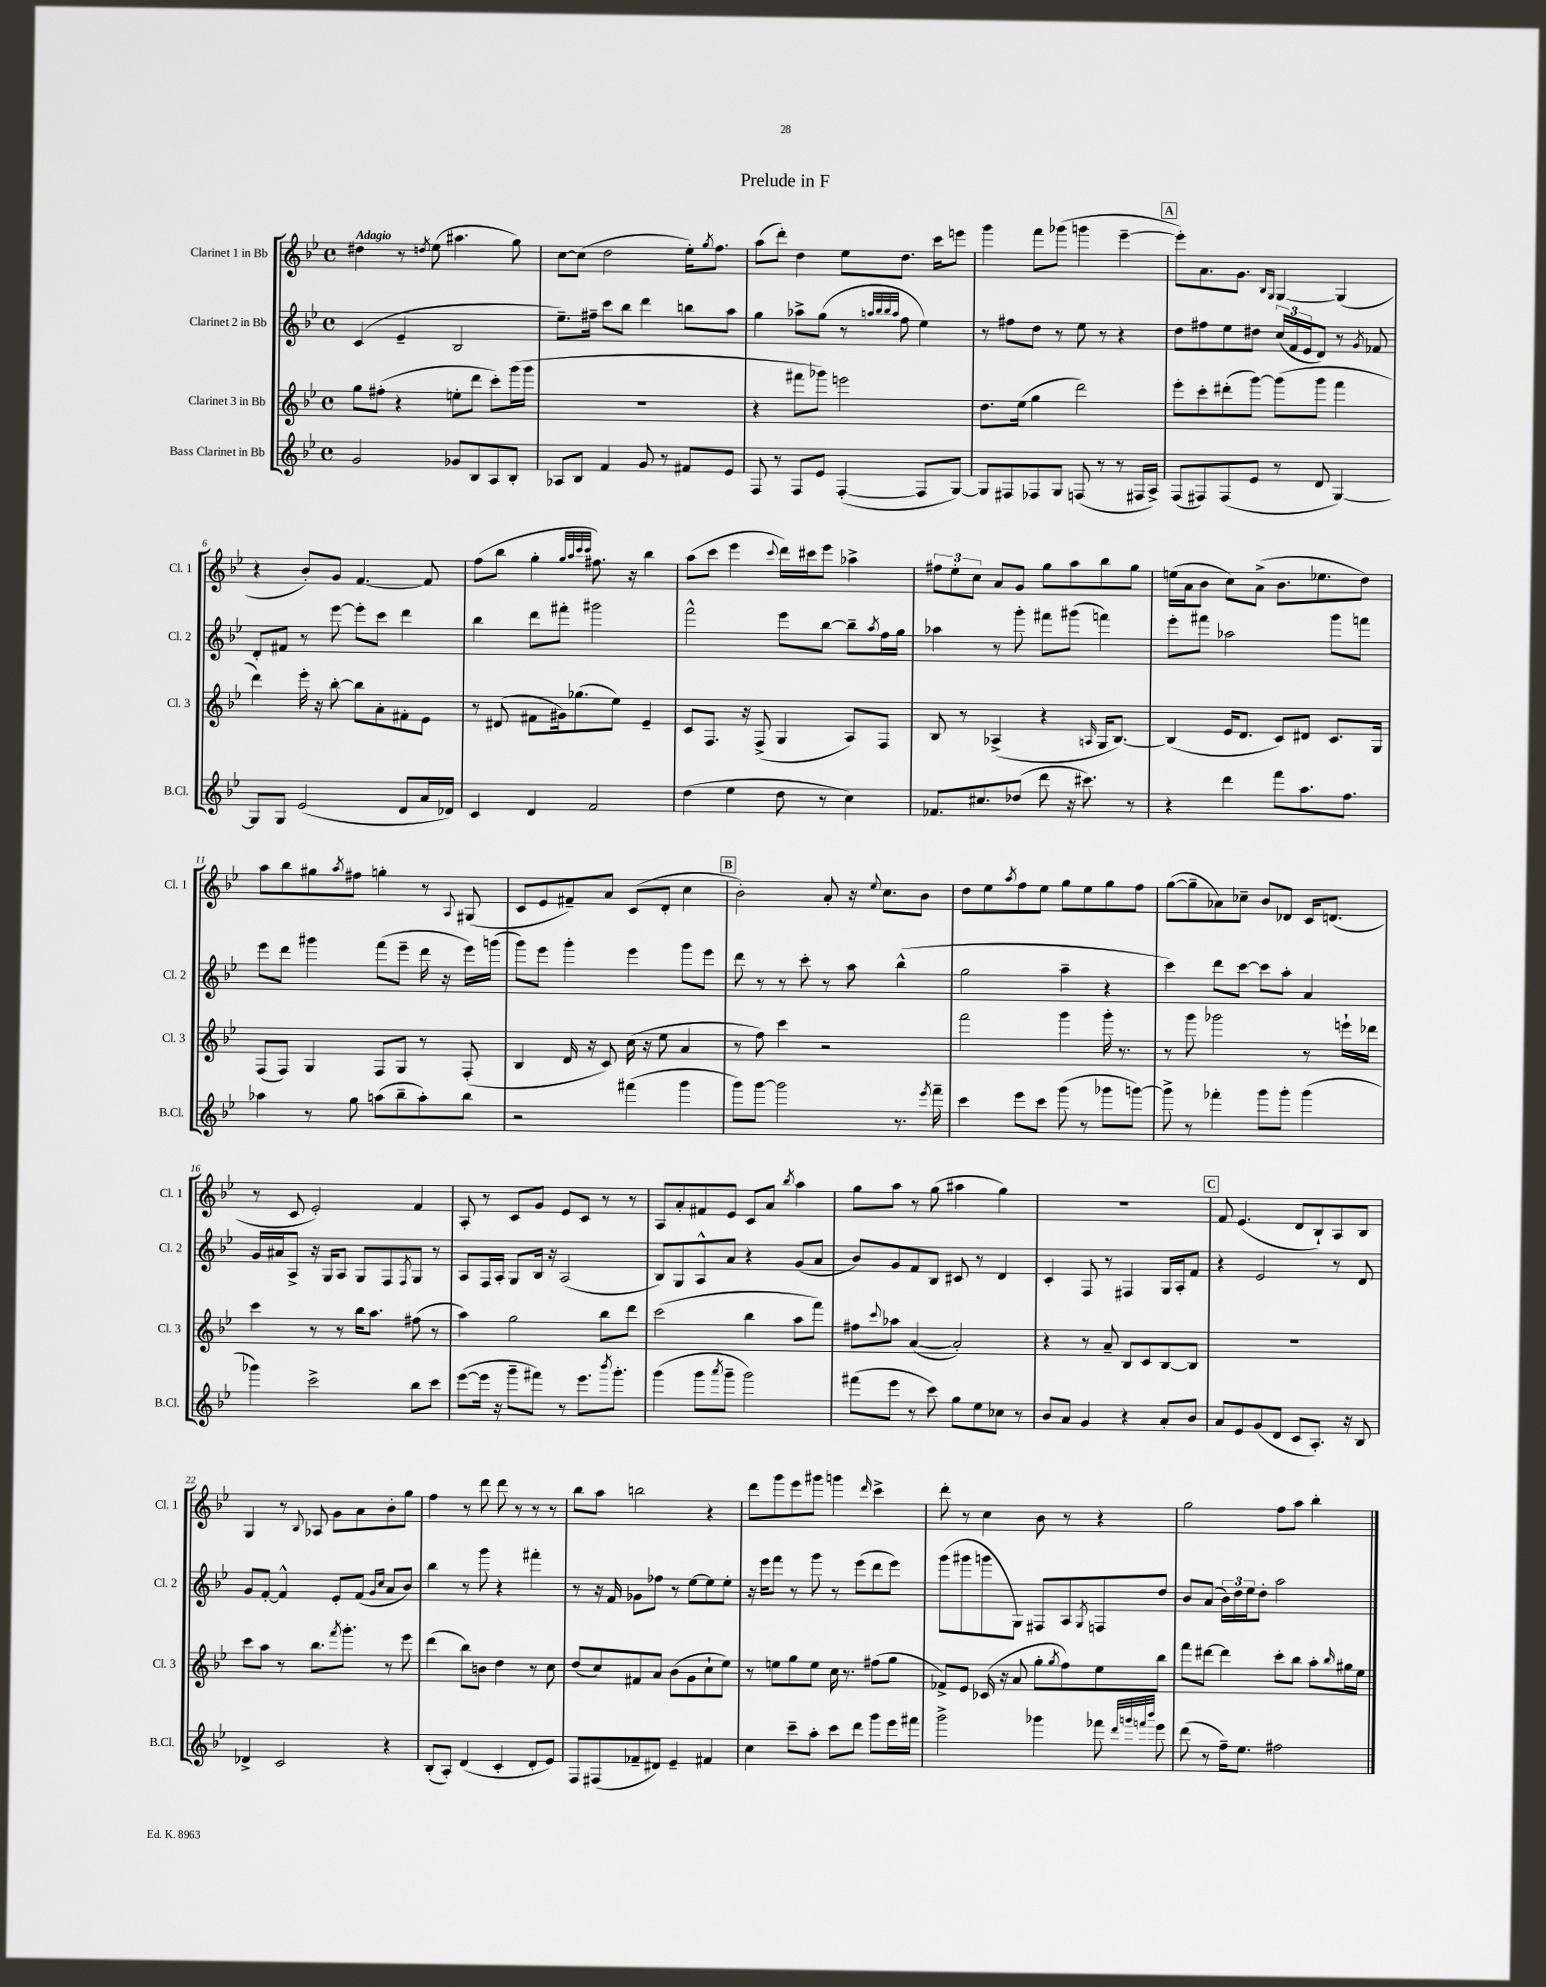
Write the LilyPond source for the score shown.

\header { title = "Prelude in F" }
<<
\new StaffGroup <<
\new Staff = "s0" \with { instrumentName = "Clarinet 1 in Bb" shortInstrumentName = "Cl. 1" } {
    \clef treble \key bes \major \defaultTimeSignature \time 4/4 \tempo "Adagio"
    dis''4 r8 \acciaccatura { d''8 } ees''8( ais''4. g''8) |
    c''8~ c''8( d''2 ees''16-.) \acciaccatura { g''8 } f''8. |
    a''8( d'''8-.) d''4 ees''8 d''8. c'''16 e'''8 |
    g'''4 f'''8 ges'''8( g'''4 ees'''4~-- |
    \mark \markup { \box "A" } ees'''8-.) a'8. g'8. \grace { bes16 g16 } g4~ g4( |
    r4 bes'8-.) g'8 f'4.~ f'8 |
    f''8( bes''8 g''4-. \grace { g''32 a''32 c'''32 c'''32 } fis''8.) r16 bes''4 |
    a''8( c'''8 ees'''4 \appoggiatura { c'''8 } d'''16) cis'''16 ees'''8 aes''4-> |
    \tuplet 3/2 { fis''8 ees''8-. c''8 } a'8 g'8 g''8 a''8 bes''8 g''8 |
    e''16( a'16 bes'8 c''8) a'8->( bes'8. ees''8. d''8) |
    a''8 bes''8 gis''8 \acciaccatura { a''8 } fis''8 g''4-. r8 \appoggiatura { a8 } gis8( |
    c'8 ees'8 fis'8--) a'8 c'8( d'8-. c''4 |
    \mark \markup { \box "B" } bes'2-.) a'8-. r16 \appoggiatura { ees''8 } c''8. bes'8 |
    d''8 ees''8 \acciaccatura { a''8 } f''8 ees''8 g''8 ees''8 g''8 f''8 |
    g''8~( g''8-- aes'8) ces''8-- bes'8 des'8 c'16 d'8.( |
    r8 c'8 ees'2-.) f'4 |
    a8-. r8 c'8 g'8 ees'8 c'8 r8 r8 |
    a8 a'8-. fis'8 ees'8 c'8 a'8 \acciaccatura { bes''8 } a''4 |
    g''8 a''8 r8 g''8( ais''4 g''4) |
    R1 |
    \mark \markup { \box "C" } f'8 ees'4.( d'8 bes8-!) a8 bes8 |
    g4 r8 \appoggiatura { bes8 } aes8 g'8 a'8 bes'8-. g''8 |
    f''4 r8 d'''8 d'''8 r8 r8 r8 |
    bes''8 a''8 b''2 r4 |
    d'''8 g'''8 ees'''8 gis'''8 g'''4 \grace { d'''16 } c'''4-> |
    d'''8-. r8 c''4 bes'8 r8 r4 |
    g''2 f''8 a''8 bes''4-. \bar "|." |
}
\new Staff = "s1" \with { instrumentName = "Clarinet 2 in Bb" shortInstrumentName = "Cl. 2" } {
    \clef treble \key bes \major \defaultTimeSignature \time 4/4
    c'4( ees'4-- bes2 |
    ees''8.--) fis''16-- c'''8 bes''8 d'''4 b''8 a''8 |
    g''4 aes''8-> g''8( r8 \grace { a''32 bes''32 bes''32 a''32 } f''8 ees''4) |
    r8 fis''8 d''8 r8 ees''8 r8 r4 |
    \mark \markup { \box "A" } d''8 fis''8 ees''8 dis''8 \tuplet 3/2 { c''16( f'16 ees'16 } d'8) r8 \acciaccatura { g'8 } fes'8 |
    d'8-. fis'8 r8 ees'''8~ ees'''8-. c'''8 d'''4 |
    bes''4 d'''8 fis'''8-. gis'''2 |
    f'''2-^ ees'''8 bes''8~ bes''8-- \acciaccatura { a''8 } f''16 g''16 |
    aes''4 r8 g'''8-. fis'''8 gis'''8( f'''4) |
    ees'''8-. fis'''8 aes''2 g'''8 f'''8 |
    ees'''8 d'''8 gis'''4 f'''8( ees'''8-- d'''16 r16 ees'''16) g'''16( |
    g'''8) ees'''8 g'''4-. ees'''4 g'''8 ees'''8 |
    \mark \markup { \box "B" } d'''8 r8 r8 c'''8-. r8 a''8 bes''4-^( |
    g''2 a''4-- r4 |
    c'''4) d'''8 c'''8~ c'''8 a''8-. a'4 |
    g'16 ais'16 a8-> r16 g16 a8 g8 f8 \acciaccatura { f8 } g8 r8 |
    a8 f16 a16-. g8 bes16 r16 a2( |
    bes8) g8 a8-^ a'8 r4 g'8( a'8 |
    bes'8) g'8 f'8 bes8 cis'8 r8 d'4 |
    c'4-. f8 r8 fis4 g16 a16-. f'8 |
    \mark \markup { \box "C" } r4 ees'2 r8 d'8 |
    g'8 f'8~-. f'4-^ ees'8-. f'8( \grace { g'16 c''16 } a'8 bes'8) |
    bes''4 r8 g'''8 r4 fis'''4-. |
    r8 r16 f'16 ges'8 fes''8 r8 ees''8~ ees''8 ees''8-. |
    r16 ees'''16 f'''8 r8 g'''8 r8 ees'''8( d'''8 ees'''8) |
    g'''8( gis'''8 g'''8 g8) fis8 a8 \acciaccatura { g8 } f8 d''8 |
    bes'8 a'8( \tuplet 3/2 { bes'16) d''16 ees''16 } d''8-. a''2 \bar "|." |
}
\new Staff = "s2" \with { instrumentName = "Clarinet 3 in Bb" shortInstrumentName = "Cl. 3" } {
    \clef treble \key bes \major \defaultTimeSignature \time 4/4
    g''8 fis''8-.( r4 e''8-. d'''8 c'''8-.) g'''16( g'''16 |
    R1 |
    r4 fis'''8 ges'''8) e'''2 |
    d''8. ees''16( g''4 d'''2) |
    \mark \markup { \box "A" } ees'''8-. c'''8-. dis'''8-.( g'''8~) g'''8( g'''8 f'''4 |
    d'''4) ees'''16-. r16 bes''8~-. bes''8 a'8-. fis'8-. ees'8 |
    r8 dis'8( fis'8 gis'16) ges''8.( ees''8) ees'4-- |
    c'8 f8. r16 f8->( g4 a8) f8 |
    bes8 r8 aes4->( r4 \grace { a16 } g16 bes8.~) |
    bes4( ees'16 d'8. c'8) dis'8 c'8. g16 |
    f8( f8) g4 f8 g8 r8 f8-.( |
    bes4 d'16 r16 c'8) c''16( r16 ees''8 a'4 |
    \mark \markup { \box "B" } r8 f''8) c'''4 r2 |
    f'''2 g'''4 g'''16-. r8. |
    r8 g'''8 ges'''2 r8 e'''16-! des'''16 |
    c'''4 r8 r8 bes''16 a''8. fis''8( r8 |
    a''4) g''2 bes''8 d'''8 |
    c'''2( bes''4 a''8 f'''8) |
    fis''8 \appoggiatura { c'''8 } aes''8 a'4~( a'2-.) |
    r4 r8 a'8-- bes8 c'8 bes8~ bes8 |
    \mark \markup { \box "C" } R1 |
    c'''8 a''8 r8 bes''8. \acciaccatura { f'''8 } g'''8.-. r8 ees'''8 |
    d'''4( bes''8) b'8 d''4 r8 c''8 |
    d''8( c''8) fis'8 a'8 bes'8( g'8 c''8-! ees''8) |
    r8 e''8 g''8 e''8 c''16 r8. fis''8( g''8 |
    fes'8->) ees'8 ces'16( r16 a'8 g''8-. \acciaccatura { g''8 } f''8) ees''8 bes''8 |
    f'''8 dis'''8~ dis'''4 c'''8-. bes''8 a''8-. \grace { bes''16 } gis''16 ees''16 \bar "|." |
}
\new Staff = "s3" \with { instrumentName = "Bass Clarinet in Bb" shortInstrumentName = "B.Cl." } {
    \clef treble \key bes \major \defaultTimeSignature \time 4/4
    g'2 ges'8 bes8 a8 bes8-. |
    aes8 bes8 f'4 g'8 r8 fis'8 ees'8 |
    f8 r8 f8 ees'8 f4~-.( f8 g8~) |
    g8 fis8 fes8 g8 f8( r8 r8 fis16 a16->) |
    \mark \markup { \box "A" } f8( fis8) fis8( ees'8 r8 d'8 g4~) |
    g8 g8 ees'2( d'8 a'16 des'16) |
    c'4 d'4 f'2 |
    d''4( ees''4 d''8 r8 c''4) |
    fes'8. cis''8. des''8( d'''8 r16 cis'''8.) r8 |
    r4 d'''4 f'''8 a''8. f''8. |
    aes''4 r8 g''8 a''8( bes''8-- a''8-.) bes''8 |
    r2 fis'''4( g'''4 |
    \mark \markup { \box "B" } g'''8) g'''8~ g'''2 r8. \acciaccatura { ees'''8 } f'''16-- |
    c'''4 ees'''8 c'''8 g'''8( r8 ges'''8 g'''8~) |
    g'''8-> r8 fes'''4-. g'''8 g'''8-. g'''4( |
    ges'''4) c'''2-> bes''8 c'''8 |
    ees'''8~( ees'''16 r16 g'''8-- fis'''8) r8 ees'''8. \acciaccatura { bes'''8 } g'''8.-. |
    g'''4( g'''8 \acciaccatura { a'''8 } g'''8-- g'''2) |
    fis'''8( ees'''8 r8 c'''8) g''8 ees''8 ces''8 r8 |
    bes'8 a'8 g'4 r4 a'8-. bes'8 |
    \mark \markup { \box "C" } a'8 ees'8 g'8( d'8 c'8 a8.-.) r16 bes8 |
    des'4-> c'2 r4 |
    bes8-.( a8-.) d'4( c'4-. d'8-. ees'8) |
    f8 fis8( fes'8-- dis'8) ees'4-- fis'4 |
    c''4 c'''8-- a''8-. c'''8 d'''8 g'''8 ees'''16 fis'''16 |
    g'''2-> ges'''4 fes'''8 \grace { d'''32 g'''32 f'''32 bes'''32 } ees'''8 |
    d'''8( r8 f''16--) ees''8. fis''2 \bar "|." |
}
>>
>>
